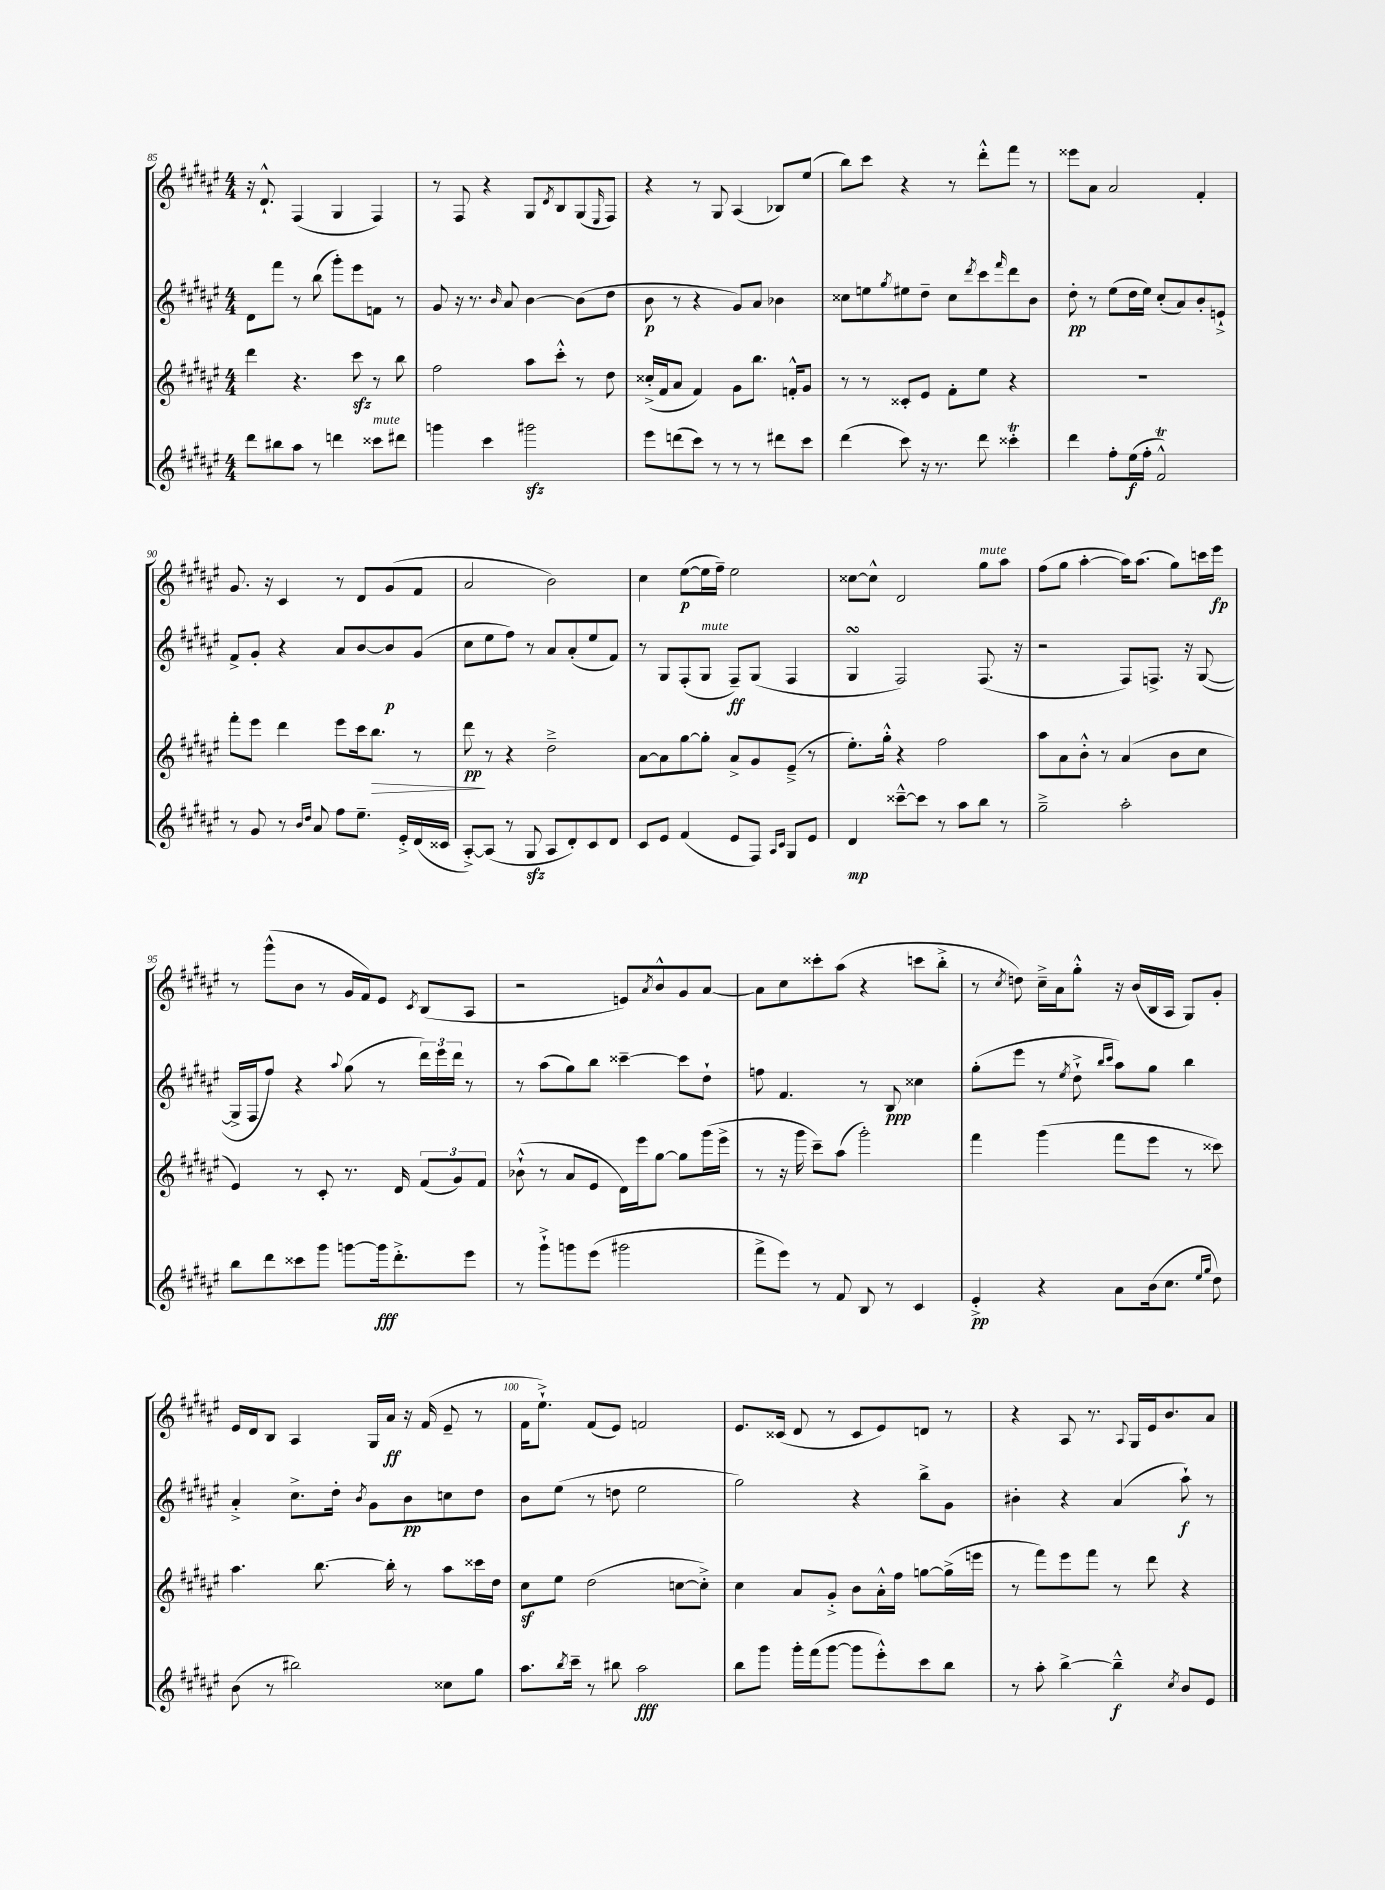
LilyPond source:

<<
\new StaffGroup <<
\new Staff = "s0" {
    \clef treble \key fis \major \numericTimeSignature \time 4/4
    r16 dis'8.-!-^ fis4( gis4 fis4) |
    r8 fis8 r4 gis8 \acciaccatura { dis'8 } b8 gis8( \grace { eis16 } fis8) |
    r4 r8 gis8 ais4( bes8) eis''8( |
    b''8) cis'''8 r4 r8 dis'''8-.-^ fis'''8 r8 |
    eisis'''8 ais'8 ais'2 fis'4-. |
    gis'8. r16 cis'4 r8 dis'8 gis'8( fis'8 |
    ais'2 b'2) |
    cis''4 eis''8~\p( eis''16 fis''16--) eis''2 |
    cisis''8~ cisis''8-^ dis'2 gis''8^\markup { \italic "mute" } ais''8 |
    fis''8( gis''8 ais''4~-. ais''16) ais''8.( gis''8) c'''16 eis'''16\fp |
    r8 gis'''8-^( b'8 r8 gis'16 fis'16) eis'8 \acciaccatura { cis'8 } b8( ais8 |
    r2 e'8) \acciaccatura { ais'8 } b'8-^ gis'8 ais'8~ |
    ais'8 cis''8 cisis'''8-. ais''8( r4 c'''8 b''8-.-> |
    r8 \acciaccatura { cis''8 } d''8) cis''16---> ais'16 gis''8-.-^ r16 b'16( b16 ais16 gis8) gis'8-. |
    eis'16 dis'16 b8 ais4 gis16 ais'16\ff r16 fis'16( eis'8-- r8 |
    fis'16 eis''8.-!->) fis'8( eis'8) f'2 |
    eis'8. cisis'16( dis'8 r8 cisis'8 eis'8) d'8 r8 |
    r4 ais8 r8. \appoggiatura { ais8 } gis16 eis'16 b'8. ais'8 \bar "|." |
}
\new Staff = "s1" {
    \clef treble \key fis \major \numericTimeSignature \time 4/4
    dis'8 fis'''8 r8 b''8( gis'''8-.) eis'''8 f'8 r8 |
    gis'8 r16 r8. \grace { b'16 } ais'8 b'4~ b'8( dis''8 |
    b'8\p r8 r4 gis'8) ais'8 bes'4 |
    cisis''8 e''8 \acciaccatura { gis''8 } eis''8 dis''8-- cisis''8 \acciaccatura { dis'''8 } cis'''8 \grace { fis'''16 } dis'''8 b'8 |
    dis''8-.\pp r8 eis''8( dis''16 eis''16) cis''8-.( ais'8) b'8-. e'8-!-> |
    fis'8-> gis'8-. r4 ais'8 b'8~ b'8\p gis'8( |
    cis''8 eis''8 fis''8) r8 ais'8 ais'8-.( eis''8 fis'8) |
    r8 gis8 fis8-.( gis8^\markup { \italic "mute" } fis8--\ff) gis8( fis4 |
    gis4\turn fis2) fis8.( r16 |
    r2 fis8) f8.-> r16 gis8~( |
    gis16-> fis16 fis''8) r4 \appoggiatura { ais''8 } gis''8( r8 \tuplet 3/2 { dis'''16) eis'''16 dis'''16 } r8 |
    r8 ais''8( gis''8) b''8 cisis'''4~-- cisis'''8 dis''8-! |
    f''8 fis'4. r8 b8\ppp cisis''4 |
    gis''8-.( eis'''8 r8 \acciaccatura { eis''8 } dis''8-!-> \grace { b''16 cis'''16 } ais''8) gis''8 b''4 |
    ais'4-.-> cis''8.-> dis''16-. \acciaccatura { b'8 } gis'8 b'8\pp c''8 dis''8 |
    b'8 eis''8( r8 d''8 eis''2 |
    gis''2) r4 b''8-> gis'8 |
    bis'4-. r4 ais'4( ais''8-!\f) r8 \bar "|." |
}
\new Staff = "s2" {
    \clef treble \key fis \major \numericTimeSignature \time 4/4
    dis'''4 r4. cis'''8\sfz r8 b''8 |
    fis''2 ais''8 cis'''8-.-^ r8 dis''8 |
    cisis''16-.->( fis'16 ais'8 fis'4) gis'8 b''8. f'16-.-^ gis'8 |
    r8 r8 cisis'8-. eis'8 fis'8-. eis''8 r4 |
    R1 |
    fis'''8-. eis'''8 dis'''4 eis'''8 cis'''16 b''8.\> r8 |
    dis'''8\pp\! r8 r4 dis''2---> |
    ais'8~ ais'8 gis''8~ gis''8-. ais'8-> gis'8 eis'8--->( r8 |
    eis''8.-.) gis''16-.-^ r4 fis''2 |
    ais''8 ais'8 b'8-.-^ r8 ais'4( b'8 cis''8 |
    eis'4) r8 cis'8-. r8. dis'16 \tuplet 3/2 { fis'8( gis'8) fis'8 } |
    bes'8-!-^( r8 ais'8 eis'8 dis'16) eis'''16 gis''8~ gis''8 gis'''16( eis'''16-> |
    r8 r16 gis'''16 cis'''8--) ais''8( gis'''2-.) |
    fis'''4 gis'''4( fis'''8 eis'''8 r8 cisis'''8) |
    ais''4. b''8.~ b''16-. r8 ais''8 cisis'''16 dis''16 |
    cis''8\sf eis''8 dis''2( c''8~ c''8-.->) |
    cis''4 ais'8 gis'8-.-> b'8 ais'16-.-^ fis''16 g''8~ g''16->( e'''16 |
    r8 fis'''8) eis'''8 fis'''8 r8 dis'''8 r4 \bar "|." |
}
\new Staff = "s3" {
    \clef treble \key fis \major \numericTimeSignature \time 4/4
    dis'''8 bis''8 ais''8 r8 d'''4 cisis'''8^\markup { \italic "mute" } dis'''8 |
    g'''4 cis'''4 gis'''2\sfz |
    eis'''8 d'''8( cis'''8) r8 r8 r8 dis'''8 cis'''8 |
    dis'''4( cis'''8) r16 r8. dis'''8 cisis'''4-.\trill |
    dis'''4 fis''8-. eis''16\f( fis''16-. fis'2-^\trill) |
    r8 gis'8 r8 \grace { b'16 dis''16 } ais'8 fis''8 eis''8.-- eis'16-.-> dis'16( cisis'16 |
    ais8~-.->) ais8( r8 gis8\sfz ais8 dis'8-.) cis'8 dis'8 |
    cis'8 eis'8 fis'4( eis'8 fis8) \grace { ais16 cis'16 } gis8 eis'8 |
    dis'4\mp cisis'''8~---^ cisis'''8 r8 ais''8 b''8 r8 |
    gis''2---> ais''2-. |
    b''8 dis'''8 cisis'''8 gis'''8 g'''8~ g'''16\fff dis'''8.-.-> eis'''8 |
    r8 gis'''8-!-> g'''8 eis'''8( gis'''2 |
    fis'''8-> eis'''8) r8 fis'8 b8 r8 cis'4 |
    eis'4-.->\pp r4 ais'8 b'16( cis''8. \grace { eis''16 gis''16 } dis''8) |
    b'8( r8 bis''2) cisis''8 gis''8 |
    ais''8. \acciaccatura { b''8 } cis'''16-- r8 bis''8 ais''2\fff |
    b''8 gis'''8 gis'''16-. fis'''16( gis'''8~ gis'''8 eis'''8-.-^) cis'''8 b''8 |
    r8 ais''8-. b''4~-> b''4---^\f \acciaccatura { cis''8 } b'8 eis'8 \bar "|." |
}
>>
>>
\layout { \context { \Score currentBarNumber = #85 \override BarNumber.break-visibility = ##(#f #t #t) barNumberVisibility = #(every-nth-bar-number-visible 5) } }
